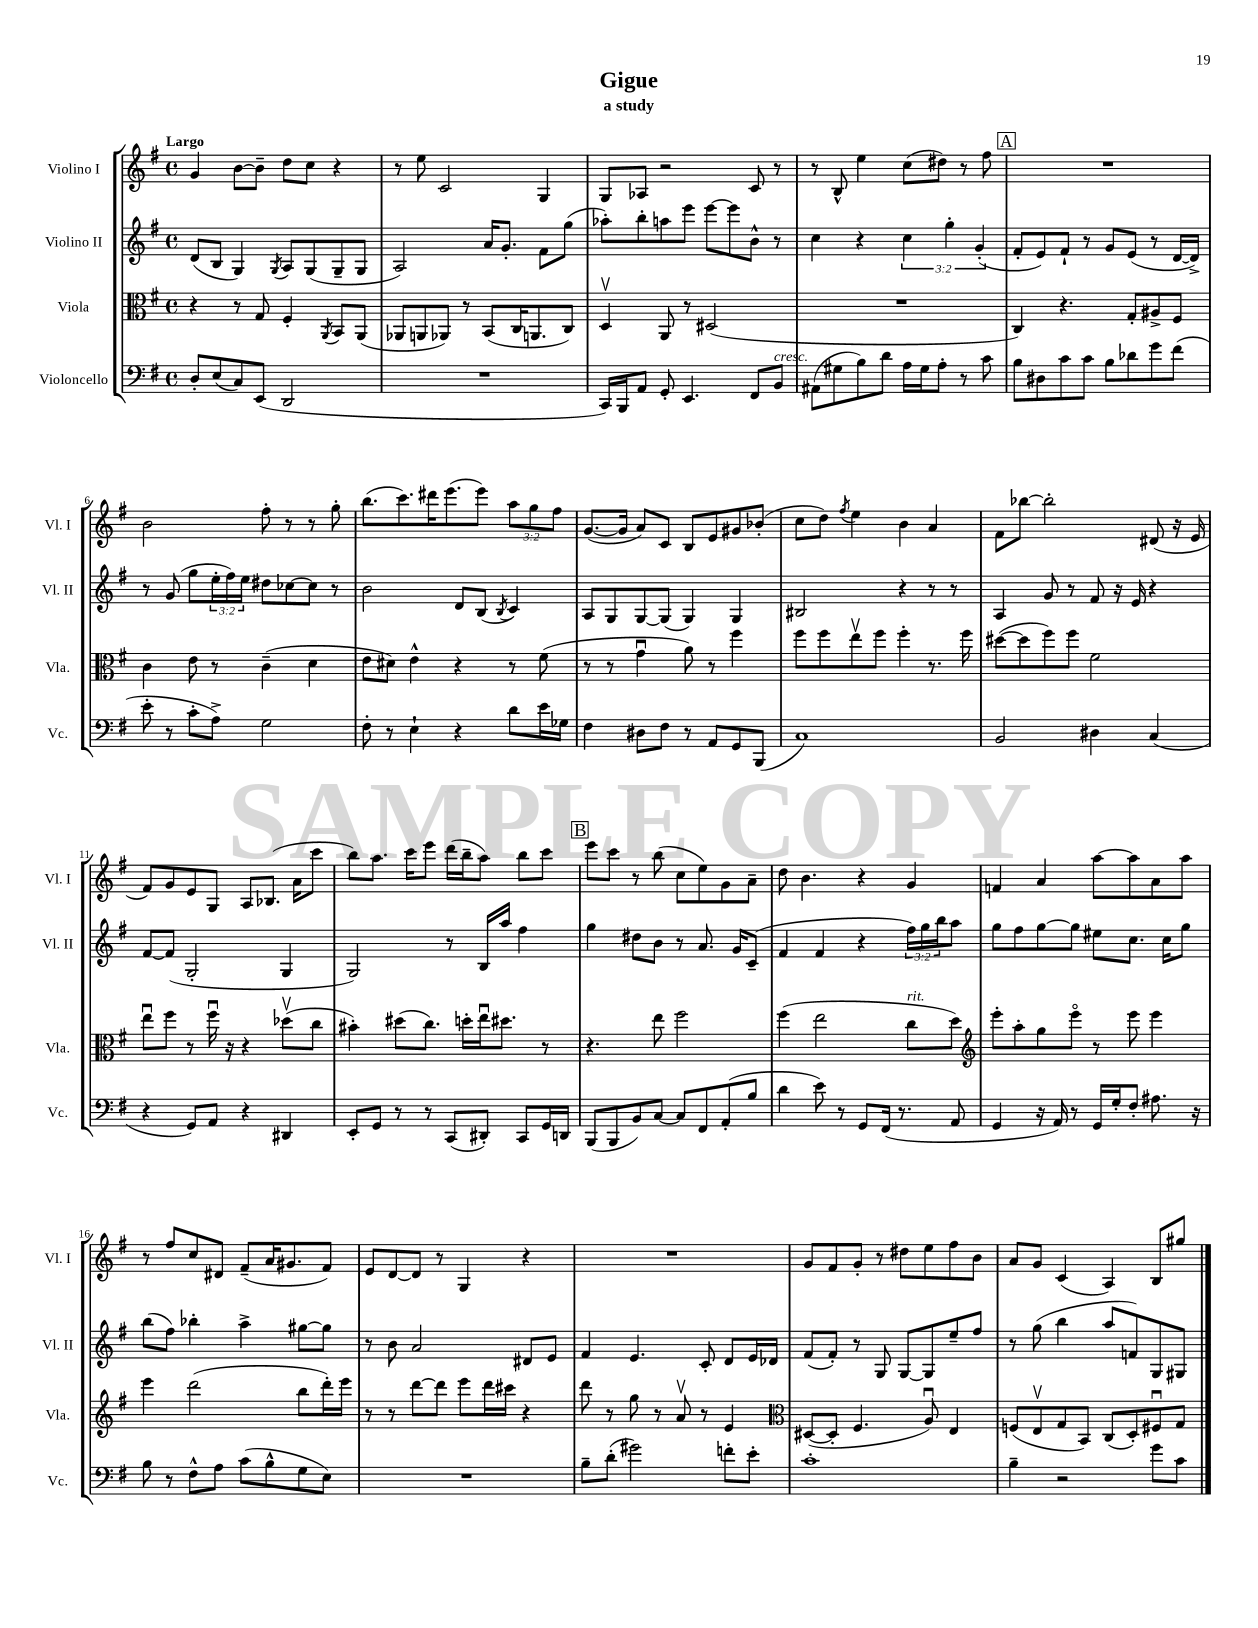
\header { title = "Gigue" subtitle = "a study" }
<<
\new StaffGroup <<
\new Staff = "s0" \with { instrumentName = "Violino I" shortInstrumentName = "Vl. I" } {
    \clef treble \key g \major \defaultTimeSignature \time 4/4 \override Staff.TupletNumber.text = #tuplet-number::calc-fraction-text \tempo "Largo"
    g'4 b'8~ b'8-- d''8 c''8 r4 |
    r8 e''8 c'2 g4 |
    g8 aes8 r2 c'8 r8 |
    r8 b8-^ e''4 c''8( dis''8) r8 fis''8 |
    \mark \markup { \box "A" } R1 |
    b'2 fis''8-. r8 r8 g''8-. |
    b''8.( c'''8.) dis'''16 e'''8.( e'''8) \tuplet 3/2 { a''8 g''8 fis''8 } |
    g'8.~( g'16 a'8) c'8 b8 e'8 gis'8 bes'8-.( |
    c''8 d''8) \acciaccatura { fis''8 } e''4 b'4 a'4 |
    fis'8 bes''8~ bes''2-. dis'8( r16 e'16 |
    fis'8) g'8 e'8 g8 a8 bes8.( a'16 c'''8 |
    b''8) a''8. c'''16 e'''8 d'''16( b''16-- a''8) b''8 c'''8 |
    \mark \markup { \box "B" } e'''8 c'''8 r8 b''8( c''8 e''8) g'8 a'8-- |
    d''8 b'4. r4 g'4 |
    f'4 a'4 a''8~ a''8 a'8 a''8 |
    r8 fis''8 c''8 dis'8 fis'8--( a'16 gis'8. fis'8) |
    e'8 d'8~ d'8 r8 g4 r4 |
    R1 |
    g'8 fis'8 g'8-. r8 dis''8 e''8 fis''8 b'8 |
    a'8 g'8 c'4( a4) b8 gis''8 \bar "|." |
}
\new Staff = "s1" \with { instrumentName = "Violino II" shortInstrumentName = "Vl. II" } {
    \clef treble \key g \major \defaultTimeSignature \time 4/4 \override Staff.TupletNumber.text = #tuplet-number::calc-fraction-text
    d'8( b8 g4) \acciaccatura { g8 } a8 g8( g8-- g8 |
    a2) a'16 g'8.-. fis'8 g''8( |
    aes''8-.) b''8-. a''8 e'''8 e'''8~ e'''8 b'8-^ r8 |
    c''4 r4 \tuplet 3/2 { c''4 g''4-. g'4-.( } |
    \mark \markup { \box "A" } fis'8-. e'8) fis'8-! r8 g'8 e'8( r8 d'16~ d'16->) |
    r8 g'8( g''8 \tuplet 3/2 { e''16-. fis''16) e''16 } dis''8 ces''8~ ces''8 r8 |
    b'2 d'8 b8( \acciaccatura { b8 } c'4) |
    a8 g8 g8~ g8( g4) g4 |
    bis2 r4 r8 r8 |
    a4 g'8 r8 fis'8 r16 e'16 r4 |
    fis'8~ fis'8( g2-. g4 |
    g2) r8 b16 a''16 fis''4 |
    \mark \markup { \box "B" } g''4 dis''8 b'8 r8 a'8. g'16 c'8--( |
    fis'4 fis'4 r4 \tuplet 3/2 { fis''16) g''16 b''16 } a''8 |
    g''8 fis''8 g''8~ g''8 eis''8 c''8. c''16 g''8 |
    b''8( fis''8) bes''4-. a''4-> gis''8~ gis''8 |
    r8 b'8 a'2 dis'8 e'8 |
    fis'4 e'4. c'8-. d'8 e'16 des'16 |
    fis'8( fis'8-.) r8 g8 g8~ g8 e''8-- fis''8 |
    r8 g''8( b''4 a''8 f'8) g8 gis8 \bar "|." |
}
\new Staff = "s2" \with { instrumentName = "Viola" shortInstrumentName = "Vla." } {
    \clef alto \key g \major \defaultTimeSignature \time 4/4
    r4 r8 g8 fis4-. \acciaccatura { a,8 } b,8 a,8( |
    aes,8 a,8 aes,8) r8 b,8( c16 a,8. c8) |
    d4\upbow a,8 r8 dis2( |
    R1 |
    \mark \markup { \box "A" } c4) r4. g8-. ais8-> fis8 |
    c'4 e'8 r8 c'4--( d'4 |
    e'8 dis'8) e'4-^ r4 r8 fis'8( |
    r8 r8 g'4\downbow a'8) r8 fis''4 |
    fis''8 fis''8 e''8\upbow fis''8 fis''4-. r8. fis''16 |
    dis''8~( dis''8 fis''8) fis''8 fis'2 |
    e''8\downbow fis''8 r8 fis''16\downbow r16 r4 des''8\upbow( c''8 |
    bis'4-.) dis''8( c''8.) d''16-. e''16\downbow dis''8. r8 |
    \mark \markup { \box "B" } r4. e''8 fis''2 |
    fis''4( e''2 c''8^\markup { \italic "rit." } d''8) |
    \clef treble e'''8-. a''8-. g''8 e'''8\flageolet r8 e'''8 e'''4 |
    e'''4 d'''2( b''8 d'''16-.) e'''16 |
    r8 r8 d'''8~ d'''8 e'''8 d'''16 cis'''16 r4 |
    d'''8 r8 g''8 r8 a'8\upbow r8 e'4 |
    \clef alto dis8~( dis8-. fis4. a8\downbow) e4 |
    f8( e8\upbow g8 b,8) c8( d8-.) fis8\downbow g8 \bar "|." |
}
\new Staff = "s3" \with { instrumentName = "Violoncello" shortInstrumentName = "Vc." } {
    \clef bass \key g \major \defaultTimeSignature \time 4/4
    d8-. e8( c8) e,8( d,2 |
    R1 |
    c,16) b,,16 a,8 g,8-. e,4. fis,8 b,8^\markup { \italic "cresc." } |
    ais,8( gis8 b8) d'8 a16 gis16 a8-. r8 c'8 |
    \mark \markup { \box "A" } b8 dis8 c'8 c'8 b8 des'8 g'8 fis'8( |
    e'8-. r8 c'8-. a8->) g2 |
    fis8-. r8 e4-! r4 d'8 e'16 ges16 |
    fis4 dis8 fis8 r8 a,8 g,8 b,,8( |
    c1) |
    b,2 dis4 c4( |
    r4 g,8) a,8 r4 dis,4 |
    e,8-. g,8 r8 r8 c,8( dis,8-.) c,8 g,16 d,16 |
    \mark \markup { \box "B" } b,,8( b,,8 b,8) c8~ c8 fis,8 a,8-.( b8 |
    d'4 e'8) r8 g,8 fis,16( r8. a,8 |
    g,4 r16 a,16) r8 g,16 g16-. fis8-. ais8. r16 |
    b8 r8 fis8-^ a8 c'8( b8-^ g8 e8) |
    R1 |
    b8-- d'8-.( gis'2) f'8-. e'8-. |
    c'1-. |
    b4-- r2 g'8 c'8 \bar "|." |
}
>>
>>
